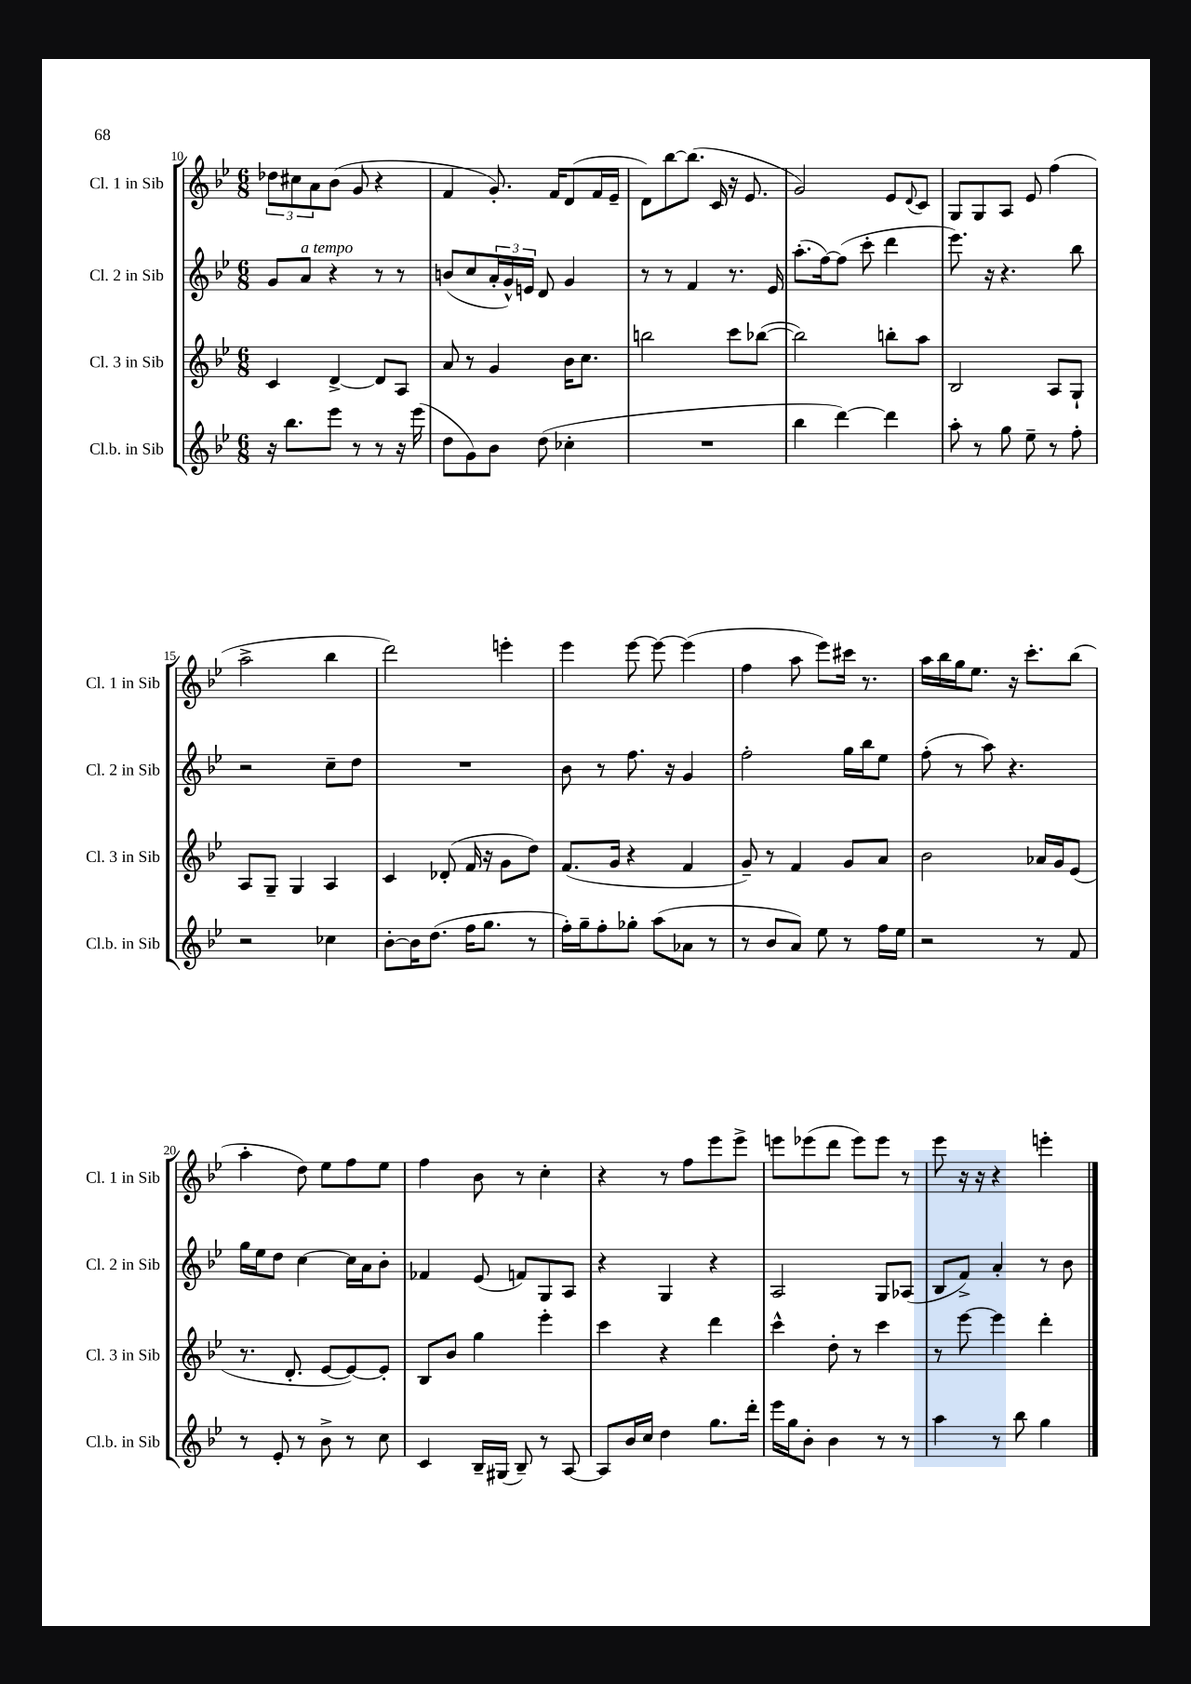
<<
\new StaffGroup <<
\new Staff = "s0" \with { instrumentName = "Cl. 1 in Sib" shortInstrumentName = "Cl. 1 in Sib" } {
    \clef treble \key bes \major \numericTimeSignature \time 6/8
    \tuplet 3/2 { des''8 cis''8 a'8 } bes'8( g'8 r4 |
    f'4 g'8.-.) f'16 d'8( f'16 ees'16-- |
    d'8) bes''8~ bes''8.( c'16 r16 ees'8. |
    g'2) ees'8 \appoggiatura { d'8 } c'8 |
    g8 g8 a8 ees'8 f''4( |
    a''2-> bes''4 |
    d'''2) e'''4-. |
    ees'''4 ees'''8~ ees'''8~ ees'''4( |
    f''4 a''8 ees'''8) cis'''16 r8. |
    a''16 bes''16 g''16 ees''8. r16 c'''8.-. bes''8( |
    a''4-. d''8) ees''8 f''8 ees''8 |
    f''4 bes'8 r8 c''4-. |
    r4 r8 f''8 ees'''8 ees'''8-> |
    e'''8 ees'''8( d'''8 ees'''8) ees'''8 r8 |
    ees'''8 r16 r16 r4 e'''4-. \bar "|." |
}
\new Staff = "s1" \with { instrumentName = "Cl. 2 in Sib" shortInstrumentName = "Cl. 2 in Sib" } {
    \clef treble \key bes \major \numericTimeSignature \time 6/8
    g'8 a'8^\markup { \italic "a tempo" } r4 r8 r8 |
    b'8( c''8 \tuplet 3/2 { a'16-. g'16-^) e'16 } d'8 g'4 |
    r8 r8 f'4 r8. ees'16 |
    a''8.-.( f''16~) f''8( c'''8-. d'''4 |
    ees'''8.) r16 r4. bes''8 |
    r2 c''8-- d''8 |
    R2. |
    bes'8 r8 f''8. r16 g'4 |
    f''2-. g''16 bes''16 ees''8 |
    f''8-.( r8 a''8) r4. |
    g''16 ees''16 d''8 c''4~ c''16 a'16 bes'8-. |
    fes'4 ees'8( f'8) g8 a8 |
    r4 g4 r4 |
    a2 g8 aes8( |
    bes8 f'8->) a'4-. r8 bes'8 \bar "|." |
}
\new Staff = "s2" \with { instrumentName = "Cl. 3 in Sib" shortInstrumentName = "Cl. 3 in Sib" } {
    \clef treble \key bes \major \numericTimeSignature \time 6/8
    c'4 d'4~-> d'8 a8 |
    a'8 r8 g'4 bes'16 c''8. |
    b''2 c'''8 bes''8~( |
    bes''2) b''8-. a''8 |
    bes2 a8 g8-! |
    a8 g8-- g4 a4 |
    c'4 des'8-.( f'16 r16 g'8 d''8) |
    f'8.( g'16 r4 f'4 |
    g'8--) r8 f'4 g'8 a'8 |
    bes'2 aes'16 g'16 ees'8( |
    r8. d'8.-. ees'8~ ees'8~) ees'8-. |
    bes8 bes'8 g''4 ees'''4-. |
    c'''4 r4 d'''4 |
    c'''4-^ d''8-. r8 c'''4 |
    r8 ees'''8~ ees'''4 d'''4-. \bar "|." |
}
\new Staff = "s3" \with { instrumentName = "Cl.b. in Sib" shortInstrumentName = "Cl.b. in Sib" } {
    \clef treble \key bes \major \numericTimeSignature \time 6/8
    r16 bes''8. ees'''8 r8 r8 r16 ees'''16( |
    d''8 g'8) bes'8 d''8( ces''4-. |
    R2. |
    bes''4 d'''4~) d'''4 |
    a''8-. r8 g''8 ees''8-- r8 f''8-. |
    r2 ces''4 |
    bes'8~-. bes'16 d''8.( f''16 g''8. r8 |
    f''16-.) g''16-- f''8-. ges''8-. a''8( aes'8 r8 |
    r8 bes'8 a'8) ees''8 r8 f''16 ees''16 |
    r2 r8 f'8 |
    r8 ees'8-. r8 bes'8-> r8 c''8 |
    c'4 bes16-- gis16( bes8--) r8 a8~ |
    a8 bes'16 c''16 d''4 g''8. d'''16-. |
    ees'''16 g''16 bes'8-. bes'4 r8 r8 |
    a''4 r8 bes''8 g''4 \bar "|." |
}
>>
>>
\layout { \context { \Score currentBarNumber = #10 } }
